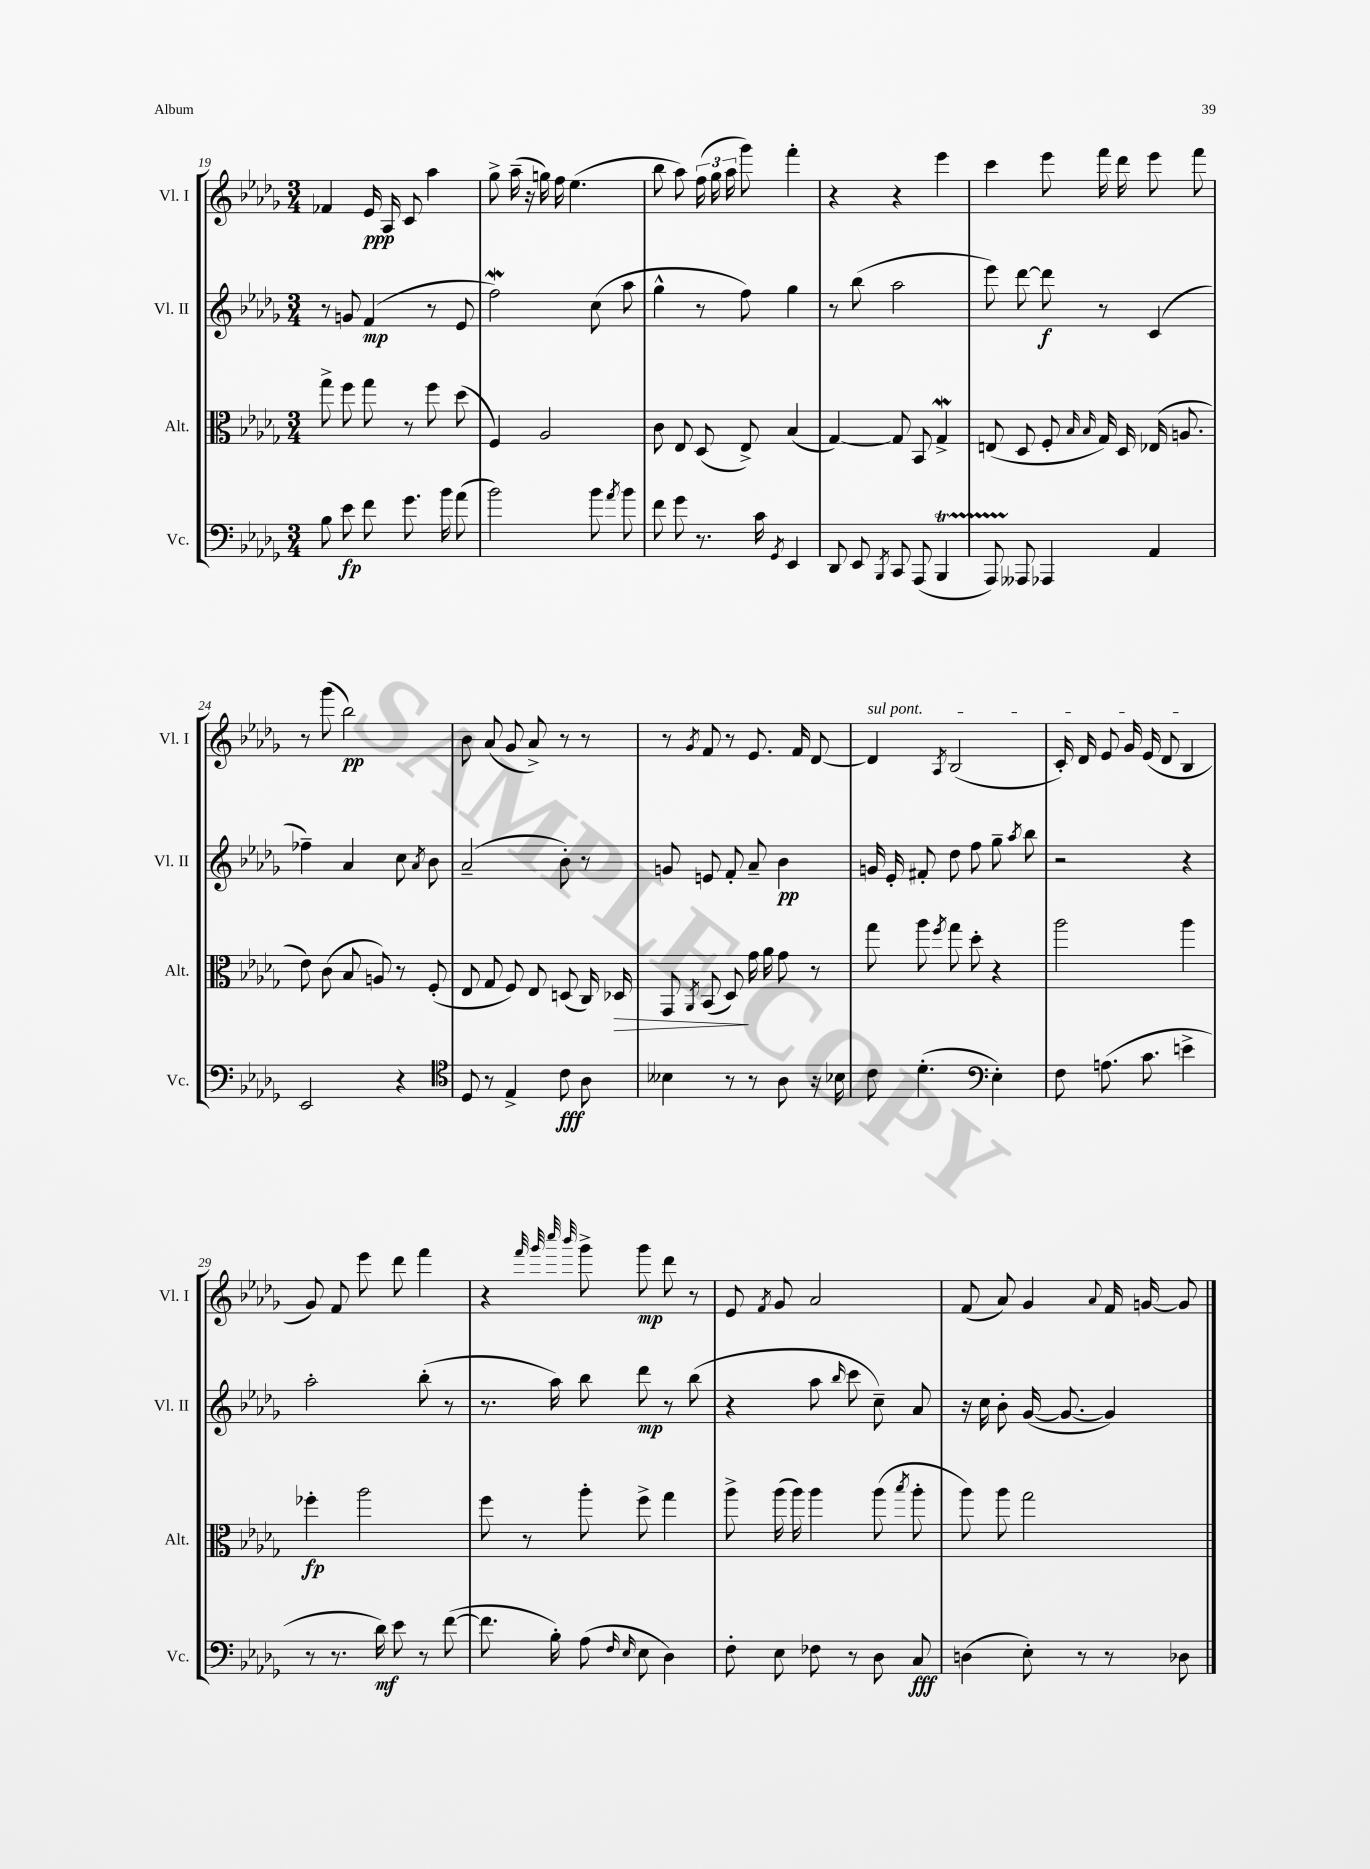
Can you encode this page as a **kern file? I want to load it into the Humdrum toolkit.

**kern	**kern	**kern	**kern
*staff4	*staff3	*staff2	*staff1
*clefF4	*clefC3	*clefG2	*clefG2
*k[b-e-a-d-g-]	*k[b-e-a-d-g-]	*k[b-e-a-d-g-]	*k[b-e-a-d-g-]
*M3/4	*M3/4	*M3/4	*M3/4
8B-	8gg-^	8r	4f-
8e-	8ff	8g	.
8f	8gg-	(4f	16e-
.	.	.	16A-
8.g-	8r	.	8c
.	8ff	8r	4aa-
16b-	.	.	.
(8a-	(8dd-	8e-	.
=	=	=	=
2b-)	4F)	2ff)	8gg-^
.	.	.	(16aa-~
.	.	.	16r
.	2A-	.	16gg)
.	.	.	16ff
.	.	.	(4.ee-
8b-	.	(8cc	.
8qa-	.	.	.
8b-	.	8aa-	.
=	=	=	=
8f	8c	4gg-^^	8bb-
8g-	8E-	.	8aa-)
8.r	(8D-	8r	(24ff
.	.	.	24gg-
.	.	.	24aa-
.	8E-^)	8ff)	8ggg-)
16c	.	.	.
8qGG-	.	.	.
4EE-	(4B-	4gg-	4fff'
=	=	=	=
8DD-	[4G-)	8r	4r
8EE-	.	(8bb-	.
8qBBB-	.	.	.
8CC	8G-]	2aa-	4r
(8AAA-	8BB-	.	.
4BBB-	4G-^	.	4eee-
=	=	=	=
8AAA-)	(8E	8eee-)	4ccc
8AAA--	8D-	[8ddd-	.
4AAA-	8F'	8ddd-]	8eee-
.	16qqB-	.	.
.	16qqB-	.	.
.	16G-)	8r	16fff
.	16D-	.	16ddd-
4AA-	(16E-	(4c	8eee-
.	8.A	.	.
.	.	.	8fff
=	=	=	=
2EE-	8e-)	4ff-~)	8r
.	(8c	.	(8ggg-
.	8B-	4a-	2bb-)
.	8A)	.	.
4r	8r	8cc	.
.	.	8qa-	.
.	(8F'	8b-	.
=	=	=	=
*clefC4	*	*	*
8D-	8E-	(2a-~	8b-
8r	8G-	.	(8a-
4E-^	8F)	.	8g-
.	8E-	.	8a-^)
8c	(8D	8b-')	8r
8A-	16C)	8r	8r
.	16D-	.	.
=	=	=	=
4B--	8GG-	8g	8r
.	8qAA-	.	8qg-
.	(8BB-	8e	8f
8r	8D-)	8f'	8r
8r	16g-	8a-~	8.e-
.	16a-	.	.
8A-	8g-	4b-	.
.	.	.	16f
16r	8r	.	[8d-
16B-	.	.	.
=	=	=	=
8c	8gg-	16g	4d-]
.	.	16e-'	.
(4.d-'	8aa-	8f#'	.
.	8qff	.	8qA-
.	8gg-	8dd-	(2B-
.	8dd-'	8ff	.
*clefF4	*	*	*
4E-')	4r	8gg-~	.
.	.	8qaa-	.
.	.	8bb-	.
=	=	=	=
8F	2aa-	2r	16c')
.	.	.	16d-
(8.A	.	.	8e-
.	.	.	16g-
8.c	.	.	(16e-
.	.	.	8d-
4e^	4aa-	4r	4B-
=	=	=	=
8r	4ff-'	2aa-'	8g-)
8.r	.	.	8f
.	2aa-	.	8eee-
16d-)	.	.	.
8e-	.	.	8ddd-
8r	.	(8bb-'	4fff
([8f	.	8r	.
=	=	=	=
8.f]	8ff	8.r	4r
.	8r	.	.
16B-')	.	16aa-)	.
.	.	.	32qqfff
.	.	.	32qqggg-
.	.	.	32qqcccc
.	.	.	32qqbbb-
(8A-	8aa-'	8bb-	8ggg-^
16qqF	.	.	.
16qqE-	.	.	.
8E-	8ff^	8ddd-	8ggg-
4D-)	4gg-	8r	8ddd-
.	.	(8bb-	8r
=	=	=	=
8F'	8aa-^	4r	8e-
.	.	.	8qf
8E-	(16aa-	.	8g-
.	16aa-)	.	.
8F-	4aa-	8aa-	2a-
.	.	16qqbb-	.
8r	.	8ccc	.
8D-	(8aa-	8cc~)	.
.	8qbb-	.	.
8C	8aa-'	8a-	.
=	=	=	=
(4D	8aa-)	16r	(8f
.	.	16cc	.
.	8aa-	8b-'	8a-)
8E-')	2gg-	([16g-	4g-
.	.	8.g-_	.
8r	.	.	.
.	.	.	8qqa-
8r	.	4g-])	16f
.	.	.	[16g
8D-	.	.	8g]
==	==	==	==
*-	*-	*-	*-
